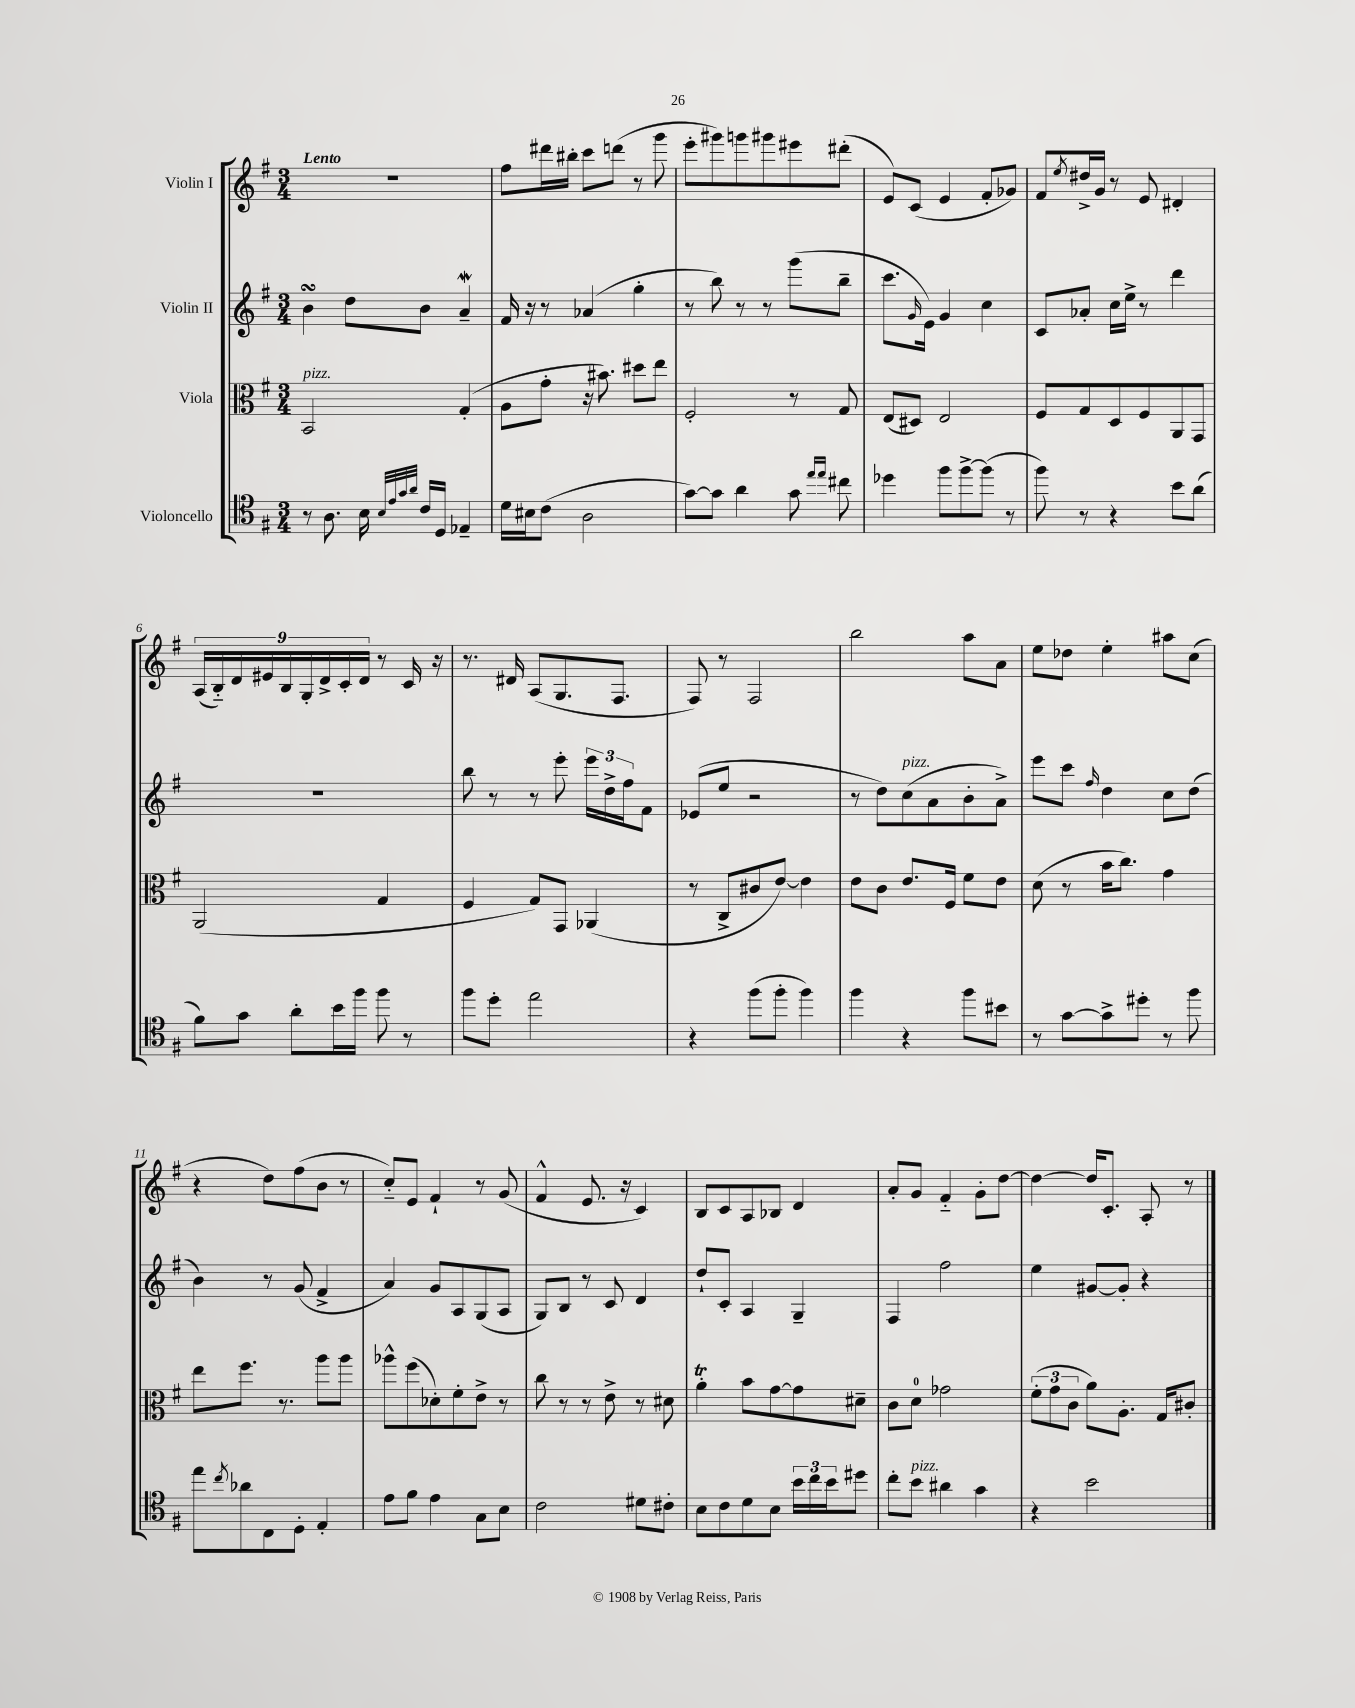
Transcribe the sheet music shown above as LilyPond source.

<<
\new StaffGroup <<
\new Staff = "s0" \with { instrumentName = "Violin I" } {
    \clef treble \key g \major \numericTimeSignature \time 3/4 \tempo "Lento"
    R2. |
    fis''8 dis'''16 bis''16-. c'''8 d'''8( r8 g'''8 |
    e'''8-. gis'''8) g'''8 gis'''8 eis'''8 dis'''8-.( |
    e'8) c'8( e'4 fis'8-. ges'8) |
    fis'8 \acciaccatura { e''8 } dis''16-> g'16 r8 e'8 dis'4-. |
    \tuplet 9/8 { a16( b16-_) d'16 eis'16 b16 g16-. d'16-> c'16-. d'16 } r8 c'16 r16 |
    r8. dis'16 a8( g8. fis8. |
    fis8) r8 fis2 |
    b''2 a''8 a'8 |
    e''8 des''8 e''4-. ais''8 c''8( |
    r4 d''8) fis''8( b'8 r8 |
    c''8-_) e'8 fis'4-! r8 g'8( |
    fis'4-^ e'8. r16 c'4) |
    b8 c'8 a8 bes8 d'4 |
    a'8-. g'8 fis'4-_ g'8-. d''8~ |
    d''4~ d''16 c'8.-. a8-. r8 \bar "|." |
}
\new Staff = "s1" \with { instrumentName = "Violin II" } {
    \clef treble \key g \major \numericTimeSignature \time 3/4
    b'4\turn d''8 b'8 a'4--\mordent |
    fis'16 r16 r8 aes'4( g''4-. |
    r8 b''8) r8 r8 g'''8( b''8-- |
    c'''8. \grace { g'16 } e'16) g'4 c''4 |
    c'8 aes'8-. c''16 e''16-> r8 d'''4 |
    R2. |
    b''8 r8 r8 e'''8-. \tuplet 3/2 { e'''16 d''16-> fis''16 } fis'8 |
    ees'8( e''8 r2 |
    r8 d''8) c''8^\markup { \italic "pizz." }( a'8 b'8-. a'8->) |
    e'''8 c'''8 \grace { fis''16 } d''4 c''8 d''8( |
    b'4) r8 g'8( fis'4-> |
    a'4) g'8 a8 g8( a8 |
    g8) b8 r8 c'8 d'4 |
    d''8-! c'8-. a4 g4-- |
    fis4 fis''2 |
    e''4 gis'8~ gis'8-. r4 \bar "|." |
}
\new Staff = "s2" \with { instrumentName = "Viola" } {
    \clef alto \key g \major \numericTimeSignature \time 3/4
    b,2^\markup { \italic "pizz." } g4-.( |
    a8 g'8-. r16 bis'8.) dis''8 e''8 |
    fis2-. r8 g8 |
    e8( dis8) e2 |
    fis8 g8 d8 fis8 a,8 g,8 |
    a,2( g4 |
    fis4 g8) g,8 aes,4( |
    r8 c8-> cis'8 e'8~) e'4 |
    e'8 c'8 e'8. fis16 fis'8 e'8 |
    d'8( r8 b'16 c''8.) g'4 |
    e''8 fis''8. r8. a''8 a''8 |
    aes''8-^ fis''8( des'8-.) fis'8-. e'8-> r8 |
    c''8 r8 r8 e'8-> r8 dis'8 |
    a'4-.\trill b'8 g'8~ g'8 dis'8-- |
    c'8 d'8-0 ges'2 |
    \tuplet 3/2 { fis'8-.( g'8 c'8 } a'8) a8.-. g16 cis'8-. \bar "|." |
}
\new Staff = "s3" \with { instrumentName = "Violoncello" } {
    \clef tenor \key g \major \numericTimeSignature \time 3/4
    r8 a8. b16 \grace { b32 e'32 g'32 a'32 } c'16 d16 ees4-- |
    d'16 bis16 c'8( a2 |
    g'8~) g'8 a'4 g'8 \grace { e''16 e''16 } cis''8 |
    des''4 fis''8 fis''8~-> fis''8( r8 |
    fis''8) r8 r4 b'8 a'8( |
    fis'8) g'8 a'8-. b'16 fis''16 fis''8 r8 |
    fis''8 d''8-. e''2 |
    r4 fis''8( fis''8-. fis''4) |
    fis''4 r4 fis''8 bis'8 |
    r8 g'8~ g'8-> dis''8-. r8 fis''8 |
    e''8 \acciaccatura { c''8 } aes'8 c8 d8-. e4-. |
    e'8 fis'8 e'4 g8 b8 |
    c'2 dis'8 cis'8-. |
    b8 c'8 d'8 b8 \tuplet 3/2 { b'16 c''16 b'16 } dis''8 |
    c''8-. b'8^\markup { \italic "pizz." } ais'4 g'4 |
    r4 b'2 \bar "|." |
}
>>
>>
